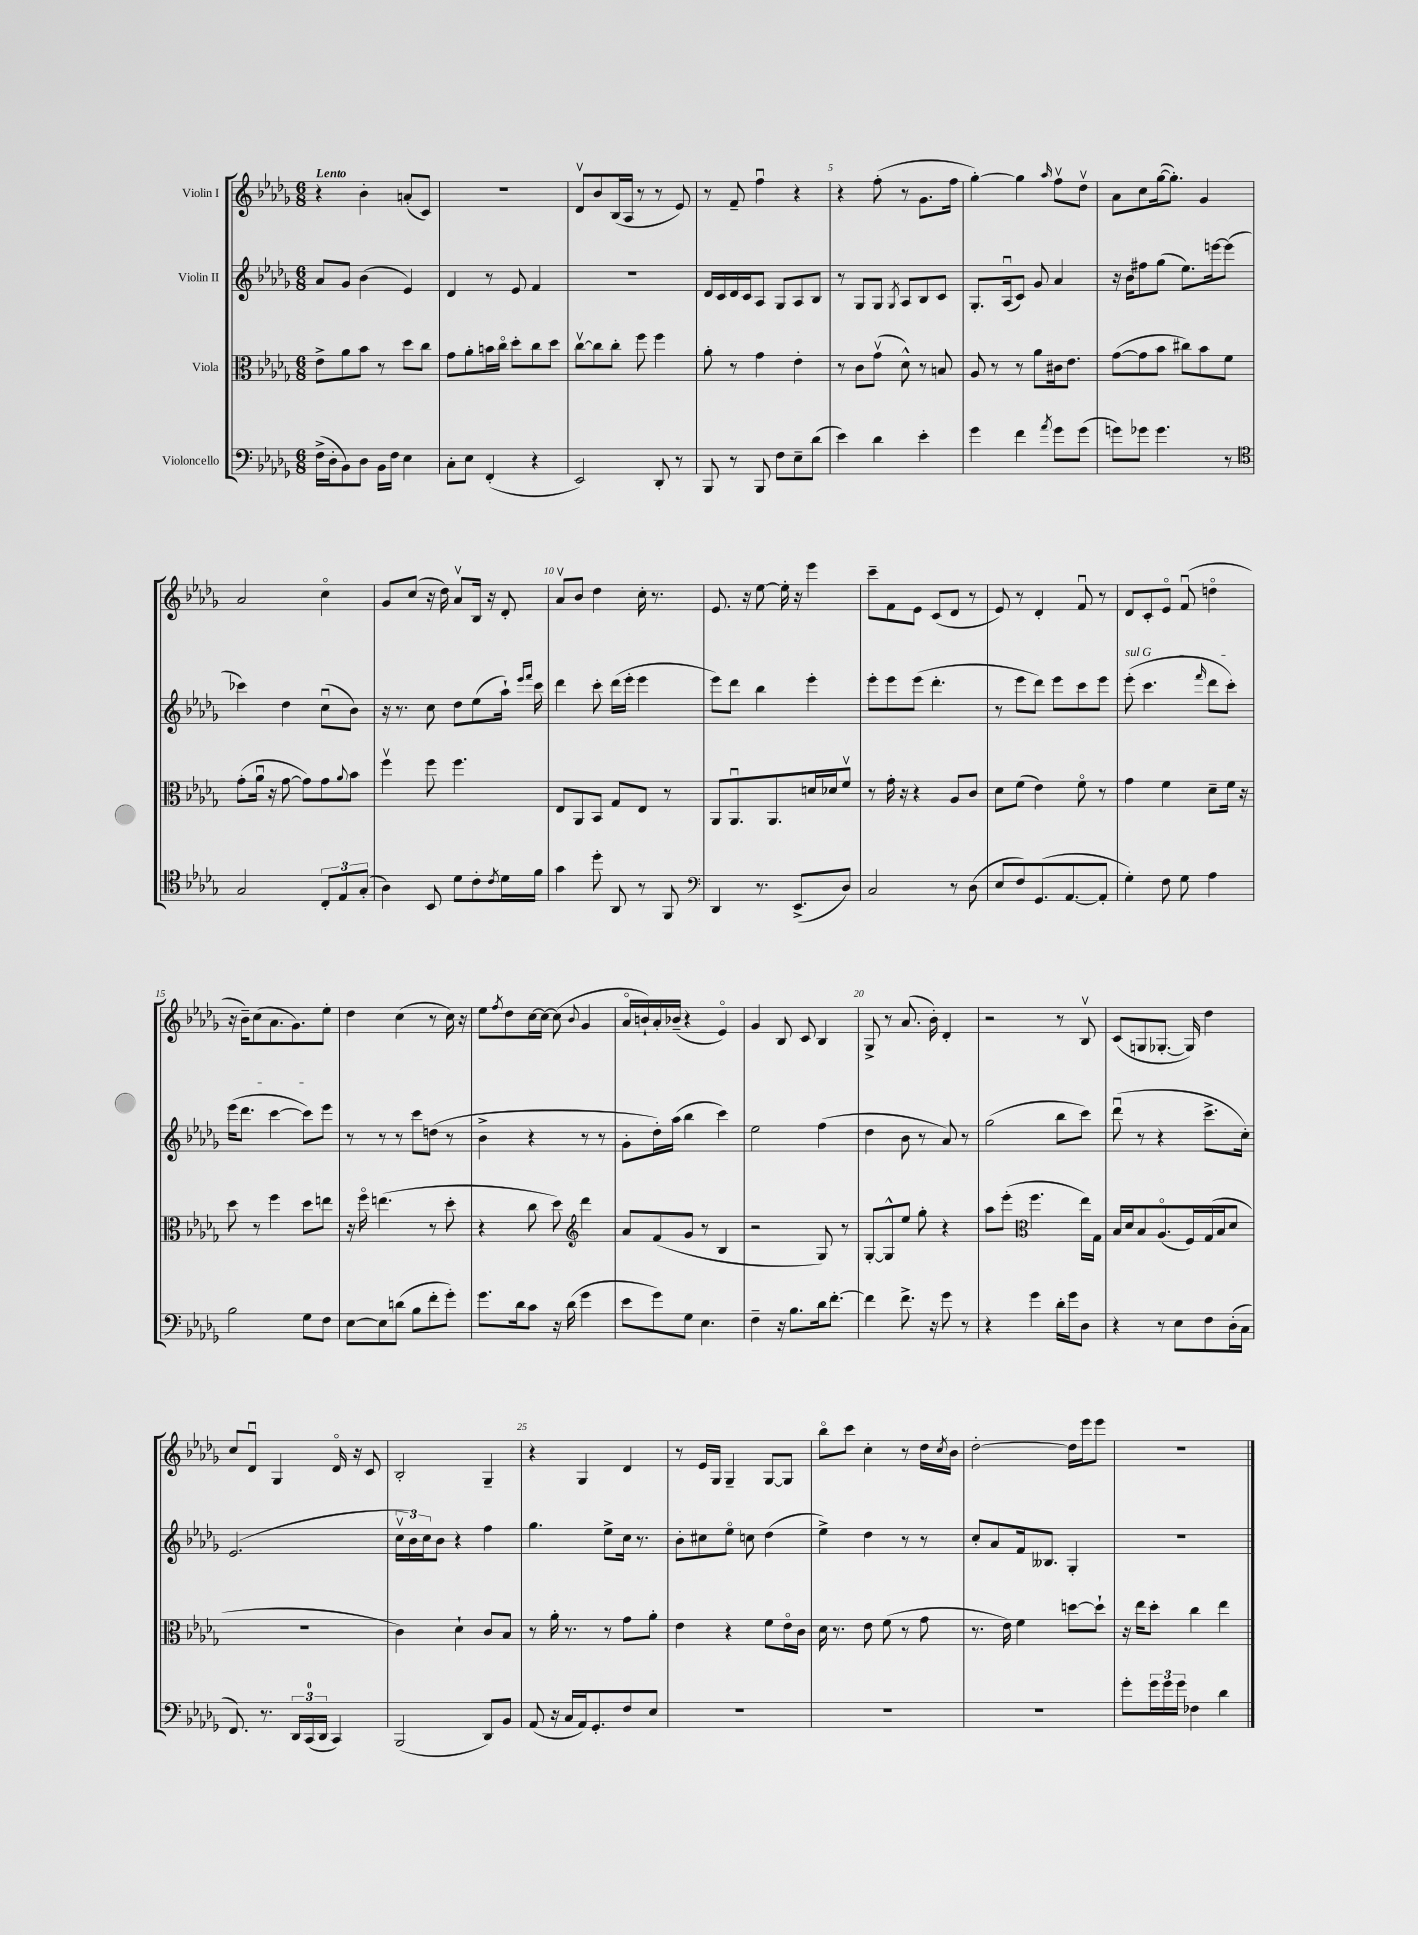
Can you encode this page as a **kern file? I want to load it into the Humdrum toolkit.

**kern	**kern	**kern	**kern
*staff4	*staff3	*staff2	*staff1
*clefF4	*clefC3	*clefG2	*clefG2
*k[b-e-a-d-g-]	*k[b-e-a-d-g-]	*k[b-e-a-d-g-]	*k[b-e-a-d-g-]
*M6/8	*M6/8	*M6/8	*M6/8
(16F^	8e-^	8a-	4r
16D-'	.	.	.
8BB-)	8a-	8g-	.
8D-	8b-	(4b-	4b-'
16BB-	8r	.	.
16F	.	.	.
4E-	8dd-	4e-)	(8a'
.	8cc	.	8c)
=	=	=	=
8C'	8g-	4d-	2.r
8E-	8a-'	.	.
(4FF'	16b	8r	.
.	16cco	.	.
.	8dd-'	8e-	.
4r	8cc	4f	.
.	8dd-	.	.
=	=	=	=
2EE-)	[8ccv	2.r	8d-v
.	8cc]	.	8b-
.	8cc'	.	(16B-
.	.	.	16A-
.	8ff	.	8r
8DD-'	4ff	.	8r
8r	.	.	8e-)
=	=	=	=
8BBB-	8a-'	16d-	8r
.	.	16c	.
8r	8r	16d-	8f~
.	.	16c	.
8BBB-	4g-	8A-	4ffu
8F	.	8G-	.
8E-~	4e-'	8A-	4r
(8d-	.	8B-	.
=	=	=	=
4e-)	8r	8r	4r
.	8c	8G-	.
4d-	(8g-v	8G-	(8ff'
.	.	8qG-	.
.	8d-^^)	8A-	8r
4e-'	8r	8B-	8.g-
.	8B	8c	.
.	.	.	16ff
=	=	=	=
4g-	8A-	8.G-'	[4gg-')
.	8r	.	.
.	.	(16A-u	.
4f	8r	8c)	4gg-]
.	8a-	8g-	.
8qa-	.	.	16qqaa-
8g-	16c#	4a-	8ffv
.	8.e-	.	.
(8g-	.	.	8dd-v
=	=	=	=
8g)	([8g-	16r	8a-
.	.	16b-	.
8g-	8g-]	8ff#	8cc
4.g-	8b-	(8gg-	([16gg-
.	.	.	8.gg-'])
.	8cc#)	8.ee-)	.
.	8b-	.	4g-
.	.	[16eee	.
8r	8f	(8eee]	.
=	=	=	=
*clefC4	*	*	*
2G-	(8g-'	4ccc-)	2a-
.	16a-u	.	.
.	16r	.	.
.	[8g-	4dd-	.
.	8g-])	.	.
12C'	8g-	(8ccu	4cco
12E-	.	.	.
.	8qqa-	.	.
.	8b-	8b-)	.
(12G-'	.	.	.
=	=	=	=
4A-)	4ffv	16r	8g-
.	.	8.r	.
.	.	.	(8cc
8BB-	8ff	8cc	16r
.	.	.	16dd-)
8d-	4.ff	8dd-	8a-v
8c'	.	(8ee-	16B-
.	.	.	16r
8qc	.	.	.
16d-	.	16aa-`)	8d-'
.	.	16qqeee-	.
.	.	16qqfff	.
16f	.	16ccc	.
=	=	=	=
4g-	8E-	4ddd-	8a-v
.	8AA-	.	8b-
8dd-'	8BB-	8ccc'	4dd-
8AA-	8G-	(16ddd-	.
.	.	16eee-'	.
8r	8E-	4eee-	16cc'
.	.	.	8.r
8FF	8r	.	.
=	=	=	=
*clefF4	*	*	*
4DD-	8AA-	8eee-)	8.e-
.	8.AA-u	8ddd-	.
.	.	.	16r
8.r	.	4bb-	[8ee-
.	8.AA-	.	.
.	.	.	16ee-']
(8.EE-^	.	.	16r
.	16d	4eee-'	4eee-
.	16d-	.	.
8D-)	8fv	.	.
=	=	=	=
2C	8r	8eee-'	8ccc~
.	16g-'	8eee-	8f
.	16r	.	.
.	4r	(8eee-	8e-
.	.	4.ddd-'	(8c
8r	8A-	.	8d-
(8D-	8c	.	8r
=	=	=	=
8E-	8d-	8r	8e-)
8F)	(8f	8eee-	8r
(8.GG-	4e-)	8ddd-)	4d-'
.	.	8eee-	.
[8.AA-	.	.	.
.	8fo	8ccc	8fu
8AA-']	8r	8eee-	8r
=	=	=	=
4G-')	4g-	(8eee-'	8d-
.	.	4.ccc	8c'
8F	4f	.	8e-o
8G-	.	.	(8fu
.	.	16qqfff	.
4A-	8d-~	8ddd-	4ddo
.	16f	8ccc')	.
.	16r	.	.
=	=	=	=
2B-	8dd-	(16eee-	16r
.	.	8.ddd-	16b-~)
.	8r	.	(8cc
.	4ff	[4ccc	8.a-
.	.	.	8.g-)
8G-	8dd-	8ccc])	.
8F	8ee	8eee-	8ee-'
=	=	=	=
[8E-	16r	8r	4dd-
.	16ffo	.	.
8E-]	(4.ee	8r	.
(8d	.	8r	(4cc
8B-	.	8ccc	.
8f'	8r	(8dd	8r
8g-')	8dd-'	8r	16cc)
.	.	.	16r
=	=	=	=
8.g-	4r	4b-^	8ee-
.	.	.	8qff
.	.	.	8dd-
16d-	.	.	.
8c	8cc	4r	[16cc
.	.	.	16cc_
16r	8dd-)	.	(8cc]
(16d-	.	.	.
*	*clefG2	*	*
.	.	.	8qqb-
4g-	4ddd-	8r	4g-
.	.	8r	.
=	=	=	=
8e-	8a-	8g-'	16a-o
.	.	.	16b`)
8g-)	(8f	16dd-')	16a-'
.	.	(16aa-	(16b-~
8G-	8g-	4bb-	4r
4.E-	8r	.	.
.	4B-	4ccc)	4e-o)
=	=	=	=
4F~	2r	2ee-	4g-
16r	.	.	8B-
8.B-	.	.	.
.	.	.	8c
16d-	8G-)	(4ff	4B-
[8.f'	.	.	.
.	8r	.	.
=	=	=	=
4f]	[8G-'	4dd-	8G-^
.	8G-^^]	.	8r
8.f^	8ee-	8b-	(8.a-
.	8gg-'	8r	.
16r	.	.	16b-')
8g-	4r	8a-)	4d-'
8r	.	8r	.
=	=	=	=
4r	8aa-	(2gg-	2r
.	(8eee-'	.	.
*	*clefC3	*	*
4g-	4.ff	.	.
16d-'	.	8bb-	8r
16g-	.	.	.
8D-	16ee-)	8ccc)	8B-v
.	16G-	.	.
=	=	=	=
4r	16B-	(8ddd-u	(8c
.	16d-	.	.
.	8B-	8r	8G
8r	(8.A-o	4r	[8.G-'
8E-	.	.	.
.	16F)	.	16G-])
8F	(16G-	8.ccc^	4dd-
.	16B-	.	.
(16D-'	8d-	.	.
16C	.	16cc')	.
=	=	=	=
8.FF)	2.r	(2.e-	8cc
.	.	.	8d-u
8.r	.	.	.
.	.	.	4G-
24DD-	.	.	.
(24CC	.	.	.
24DD-	.	.	.
4CC)	.	.	16d-o
.	.	.	16r
.	.	.	8c
=	=	=	=
(2BBB-	4c)	24ccv	2B-'
.	.	24b-)	.
.	.	24cc	.
.	.	8b-	.
.	4d-`	4r	.
8DD-)	8c	4ff	4G-~
8BB-	8B-	.	.
=	=	=	=
(8AA-	8r	4.gg-	4r
16r	16a-'	.	.
16C	8.r	.	.
16AA-)	.	.	4G-
8.GG-'	.	.	.
.	8r	8ee-^	.
8F	8g-	16cc	4d-
.	.	8.r	.
8E-	8a-'	.	.
=	=	=	=
2.r	4e-	8b-'	8r
.	.	8cc#	16e-
.	.	.	16G-
.	4r	8ee-o	4G-~
.	.	8cc	.
.	8f	(4dd-	[8G-
.	16e-o	.	8G-]
.	16c	.	.
=	=	=	=
2.r	16d-	4ee-^)	8bb-o
.	8.r	.	.
.	.	.	8ccc
.	8e-	4dd-	4cc'
.	(8f	.	.
.	8r	8r	8r
.	8g-	8r	16dd-
.	.	.	8qcc
.	.	.	16b-
=	=	=	=
2.r	8.r	8cc'	[2dd-'
.	.	8a-	.
.	16e-)	.	.
.	4f	16f	.
.	.	8.B--	.
.	[8dd	4G-'	16dd-]
.	.	.	16eee-
.	8dd`]	.	8eee-
=	=	=	=
8g-'	16r	2.r	2.r
.	16ee-	.	.
24g-	8dd-'	.	.
24g-	.	.	.
24g-	.	.	.
4F-	4cc	.	.
4d-	4ee-	.	.
==	==	==	==
*-	*-	*-	*-
